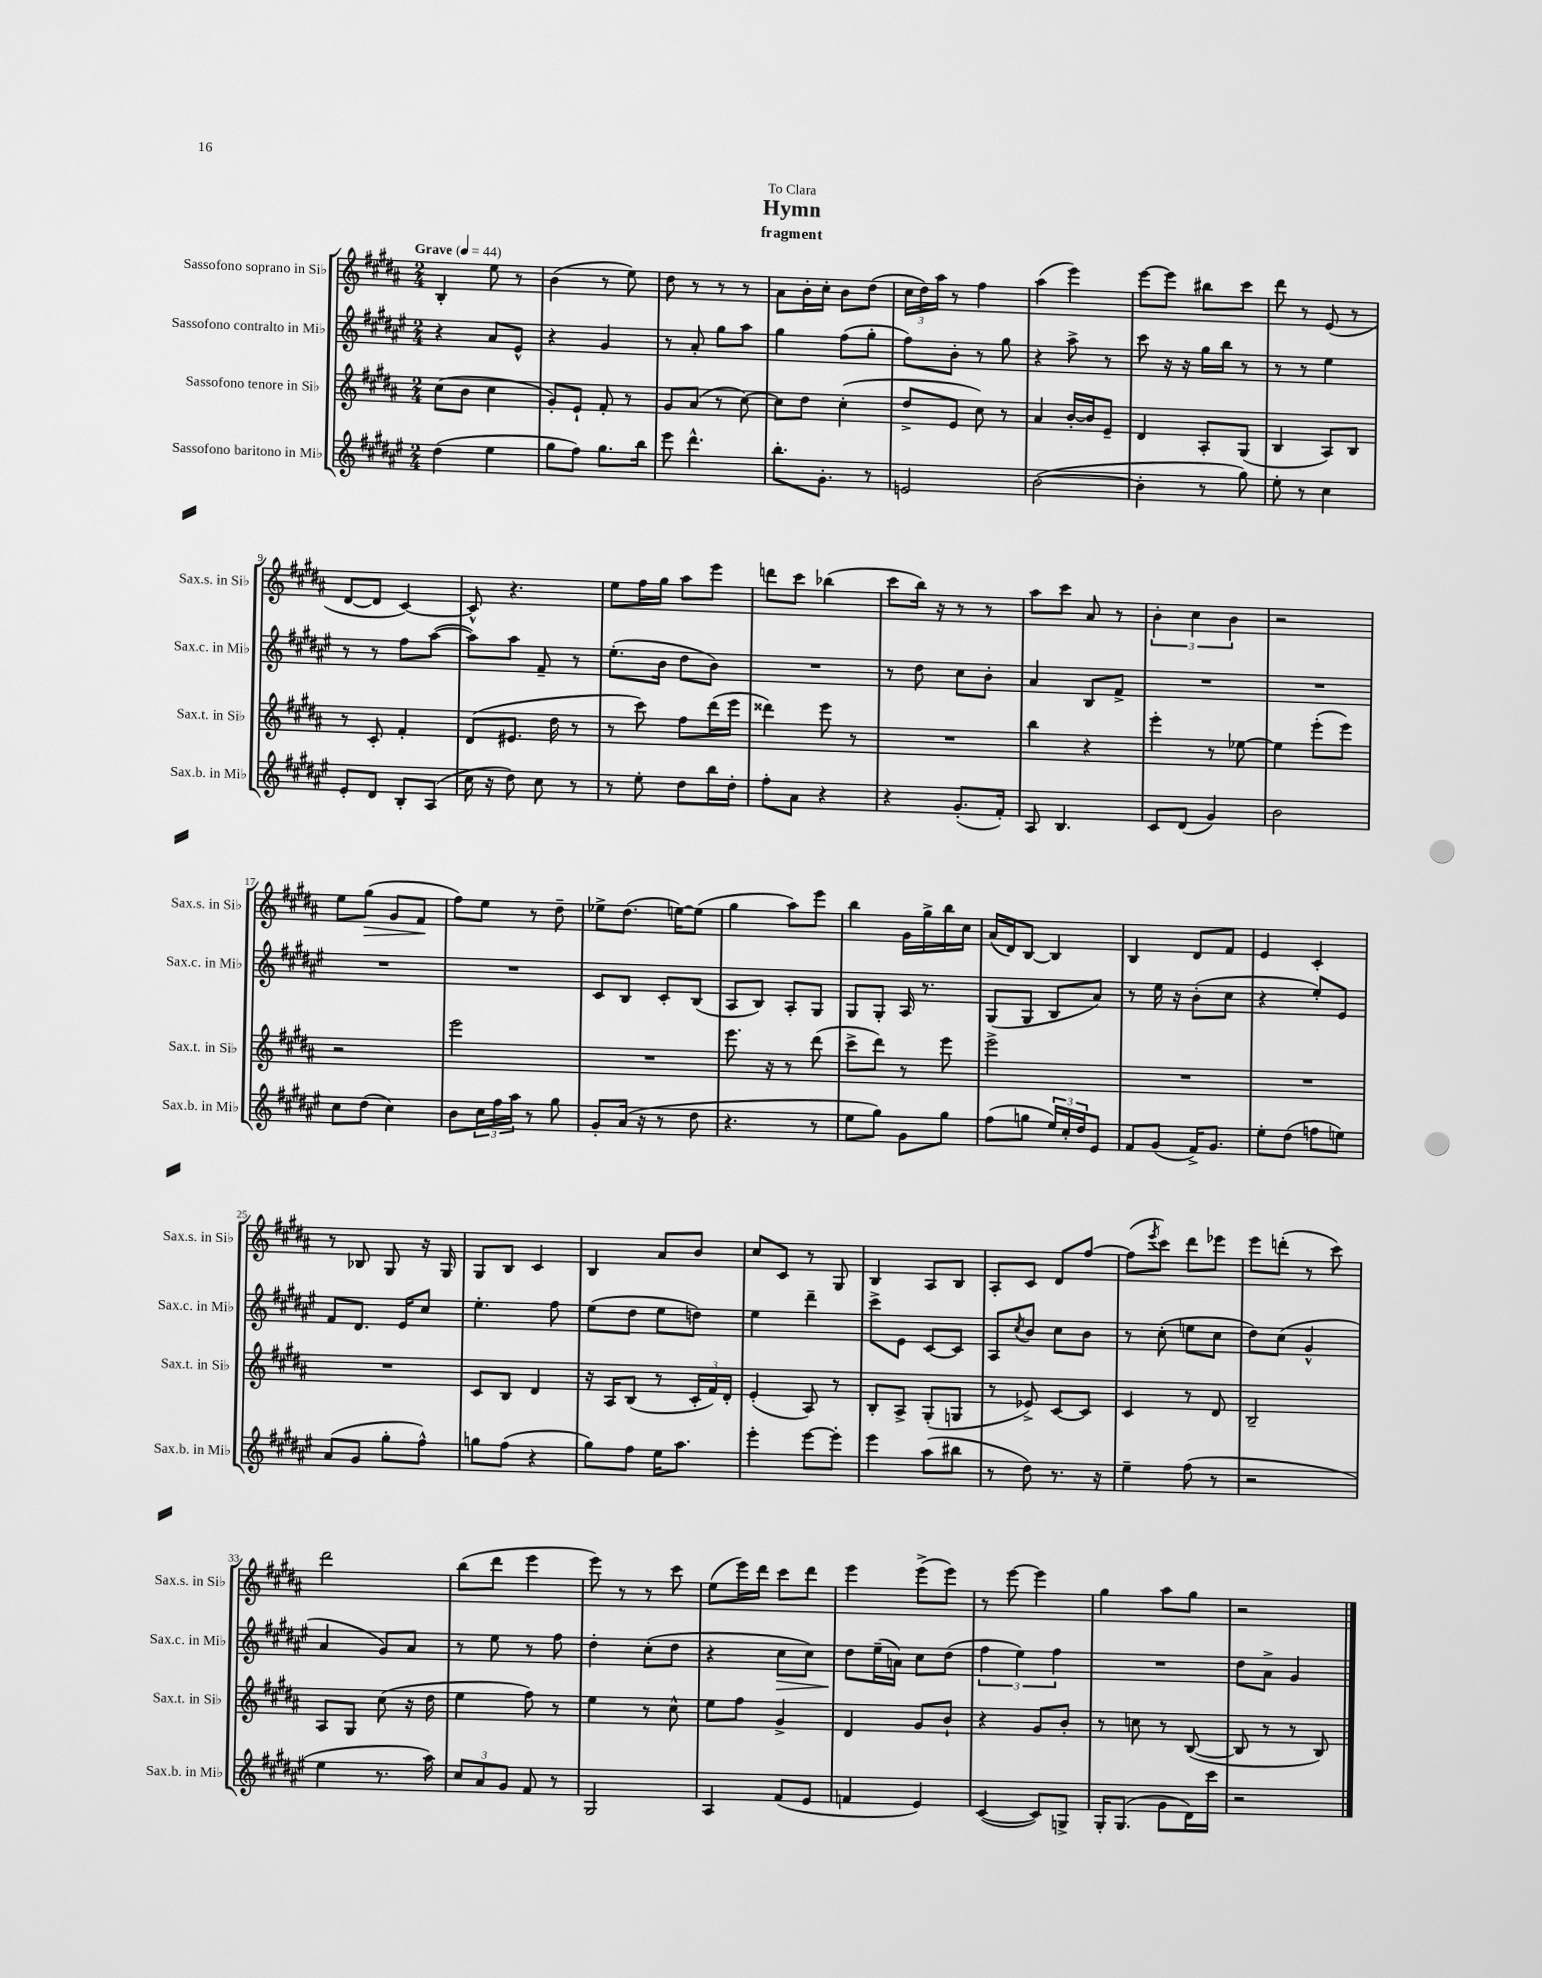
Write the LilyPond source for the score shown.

\header { title = "Hymn" subtitle = "fragment" dedication = "To Clara" }
<<
\new StaffGroup <<
\new Staff = "s0" \with { instrumentName = "Sassofono soprano in Sib" shortInstrumentName = "Sax.s. in Sib" } {
    \clef treble \key b \major \numericTimeSignature \time 2/4 \tempo "Grave" 4 = 44
    b4-. e''8 r8 |
    b'4( r8 e''8) |
    dis''8 r8 r8 r8 |
    ais'8 b'16-. cis''16-. b'8 dis''8( |
    \tuplet 3/2 { cis''16 dis''16) ais''16 } r8 fis''4 |
    ais''4( e'''4) |
    e'''8~ e'''8 bis''8 cis'''8 |
    dis'''8 r8 e'8( r8 |
    dis'8~ dis'8 cis'4~) |
    cis'8-^ r4. |
    e''8 fis''16 gis''16 ais''8 e'''8 |
    d'''8 cis'''8 bes''4( |
    cis'''8 b''16) r16 r8 r8 |
    ais''8 cis'''8 ais'8 r8 |
    \tuplet 3/2 { b'4-. cis''4 b'4 } |
    r2 |
    e''8 gis''8\>( gis'8 fis'8\! |
    fis''8) e''8 r8 dis''8-- |
    ees''8-> dis''8.( e''16~) e''8( |
    gis''4 ais''8) e'''8 |
    b''4 gis'16 gis''16-> b''16 cis''16 |
    ais'16( dis'16) b8~ b4 |
    b4 dis'8 fis'8 |
    e'4 cis'4-. |
    r8 bes8 gis8 r16 gis16 |
    gis8 b8 cis'4 |
    b4 ais'8 b'8 |
    cis''8 cis'8 r8 gis8 |
    b4 ais8 b8 |
    ais8-. cis'8 dis'8 fis''8~ |
    fis''8( \acciaccatura { e'''8 } cis'''8) dis'''8 ees'''8 |
    e'''8 d'''8-.( r8 cis'''8) |
    dis'''2 |
    b''8( dis'''8 e'''4 |
    e'''8) r8 r8 cis'''8 |
    e''8( e'''16) dis'''16 cis'''8 dis'''8 |
    e'''4 e'''8->( e'''8) |
    r8 e'''8~ e'''4 |
    gis''4 ais''8 gis''8 |
    r2 \bar "|." |
}
\new Staff = "s1" \with { instrumentName = "Sassofono contralto in Mib" shortInstrumentName = "Sax.c. in Mib" } {
    \clef treble \key fis \major \numericTimeSignature \time 2/4
    r4 ais'8 eis'8-^ |
    r4 gis'4 |
    r8 ais'8-. gis''8 ais''8 |
    gis''4 fis''8( gis''8-. |
    fis''8) b'8-. r8 gis''8 |
    r4 ais''8-> r8 |
    cis'''8 r16 r16 gis''16 b''16 r8 |
    r8 r8 eis''4 |
    r8 r8 fis''8 ais''8~( |
    ais''8) ais''8 fis'8-- r8 |
    eis''8.-.( b'16 dis''8 b'8) |
    R2 |
    r8 dis''8 cis''8 b'8-. |
    ais'4 b8 fis'8-> |
    R2 |
    R2 |
    R2 |
    R2 |
    cis'8 b8 cis'8-. b8( |
    ais8 b8) ais8-. gis8 |
    gis8 gis8-. ais16 r8. |
    gis8( gis8 b8 ais'8) |
    r8 eis''16 r16 b'8-.( cis''8 |
    r4 eis''8-.) eis'8 |
    fis'8 dis'8. eis'16 cis''8 |
    eis''4.-. fis''8 |
    eis''8( dis''8 eis''8 d''8) |
    eis''4 dis'''4-- |
    cis'''8-> eis'8 cis'8~ cis'8 |
    ais8 \acciaccatura { cis''8 } b'8 cis''8 b'8 |
    r8 cis''8-.( e''8 cis''8 |
    dis''8) cis''8( gis'4-^ |
    ais'4 gis'8) ais'8 |
    r8 eis''8 r8 fis''8 |
    dis''4-. cis''8-.( dis''8 |
    r4 cis''8\> cis''8) |
    dis''8\! eis''16--( a'16) cis''8 dis''8( |
    \tuplet 3/2 { fis''4 eis''4) fis''4 } |
    R2 |
    dis''8 ais'8-> gis'4 \bar "|." |
}
\new Staff = "s2" \with { instrumentName = "Sassofono tenore in Sib" shortInstrumentName = "Sax.t. in Sib" } {
    \clef treble \key b \major \numericTimeSignature \time 2/4
    cis''8( b'8 cis''4 |
    gis'8-.) e'8-! fis'8-. r8 |
    gis'8 ais'8( r8 cis''8~) |
    cis''8 dis''8 cis''4-.( |
    dis''8-> e'8 cis''8) r8 |
    ais'4 b'16~-. b'16 e'8-- |
    dis'4 ais8-. gis8( |
    b4 ais8) b8 |
    r8 cis'8-. fis'4-. |
    dis'8( eis'8. dis''16 r8 |
    r8 cis'''8) fis''8 dis'''16( e'''16 |
    disis'''4) e'''8 r8 |
    R2 |
    b''4 r4 |
    e'''4-. r8 ees''8~ |
    ees''4 e'''8-.( e'''8) |
    r2 |
    e'''2 |
    R2 |
    e'''8. r16 r8 dis'''8( |
    cis'''8-> dis'''8) r8 e'''8 |
    e'''2-> |
    R2 |
    R2 |
    R2 |
    cis'8 b8 dis'4 |
    r16 ais16 b8( r8 \tuplet 3/2 { cis'16-. fis'16) dis'16-. } |
    e'4-.( ais8) r8 |
    b8-. ais8-> gis8-.( g8 |
    r8 ees'8->) cis'8~ cis'8 |
    cis'4 r8 dis'8 |
    b2-- |
    ais8 gis8 cis''8( r16 dis''16 |
    e''4 fis''8) r8 |
    e''4 r8 cis''8-^ |
    e''8 fis''8 gis'4-> |
    dis'4 gis'8 b'8-! |
    r4 gis'8 b'8-. |
    r8 c''8 r8 b8~( |
    b8 r8 r8 b8) \bar "|." |
}
\new Staff = "s3" \with { instrumentName = "Sassofono baritono in Mib" shortInstrumentName = "Sax.b. in Mib" } {
    \clef treble \key fis \major \numericTimeSignature \time 2/4
    dis''4( eis''4 |
    gis''8 fis''8) gis''8. b''16 |
    eis'''8 dis'''4.-^ |
    b''8.-. gis'8.-. r8 |
    e'2 |
    b'2~( |
    b'4-. r8 gis''8) |
    eis''8-. r8 cis''4 |
    eis'8-. dis'8 b8-. ais8( |
    cis''16 r16 dis''8) cis''8 r8 |
    r8 eis''8-. dis''8 b''16 dis''16-. |
    fis''8-. ais'8 r4 |
    r4 gis'8.-.( fis'16-.) |
    ais8 b4. |
    cis'8 dis'8( gis'4) |
    b'2 |
    cis''8 dis''8( cis''4) |
    b'8 \tuplet 3/2 { cis''16 fis''16 ais''16 } r8 gis''8 |
    gis'8-. ais'16( r16 r8 dis''8 |
    r4. r8 |
    eis''8 gis''8) gis'8 gis''8 |
    fis''8( g''8 \tuplet 3/2 { eis''16) cis''16-. dis''16 } eis'8 |
    fis'8 gis'8( fis'16->) gis'8. |
    eis''8-. dis''8( f''8 e''8) |
    ais'8( gis'8 gis''8-. fis''8-^) |
    g''8 fis''8( r4 |
    gis''8) fis''8 eis''16 ais''8. |
    eis'''4-. eis'''8~ eis'''8-. |
    eis'''4 ais''8( bis''8 |
    r8 dis''8) r8. r16 |
    eis''4-- fis''8( r8 |
    r2 |
    eis''4 r8. ais''16) |
    \tuplet 3/2 { cis''8 ais'8 gis'8 } fis'8 r8 |
    gis2 |
    ais4 fis'8( eis'8 |
    f'4 eis'4) |
    cis'4~( cis'8) g8-> |
    gis16-. gis8.( gis'8 dis'16) cis'''16 |
    r2 \bar "|." |
}
>>
>>
